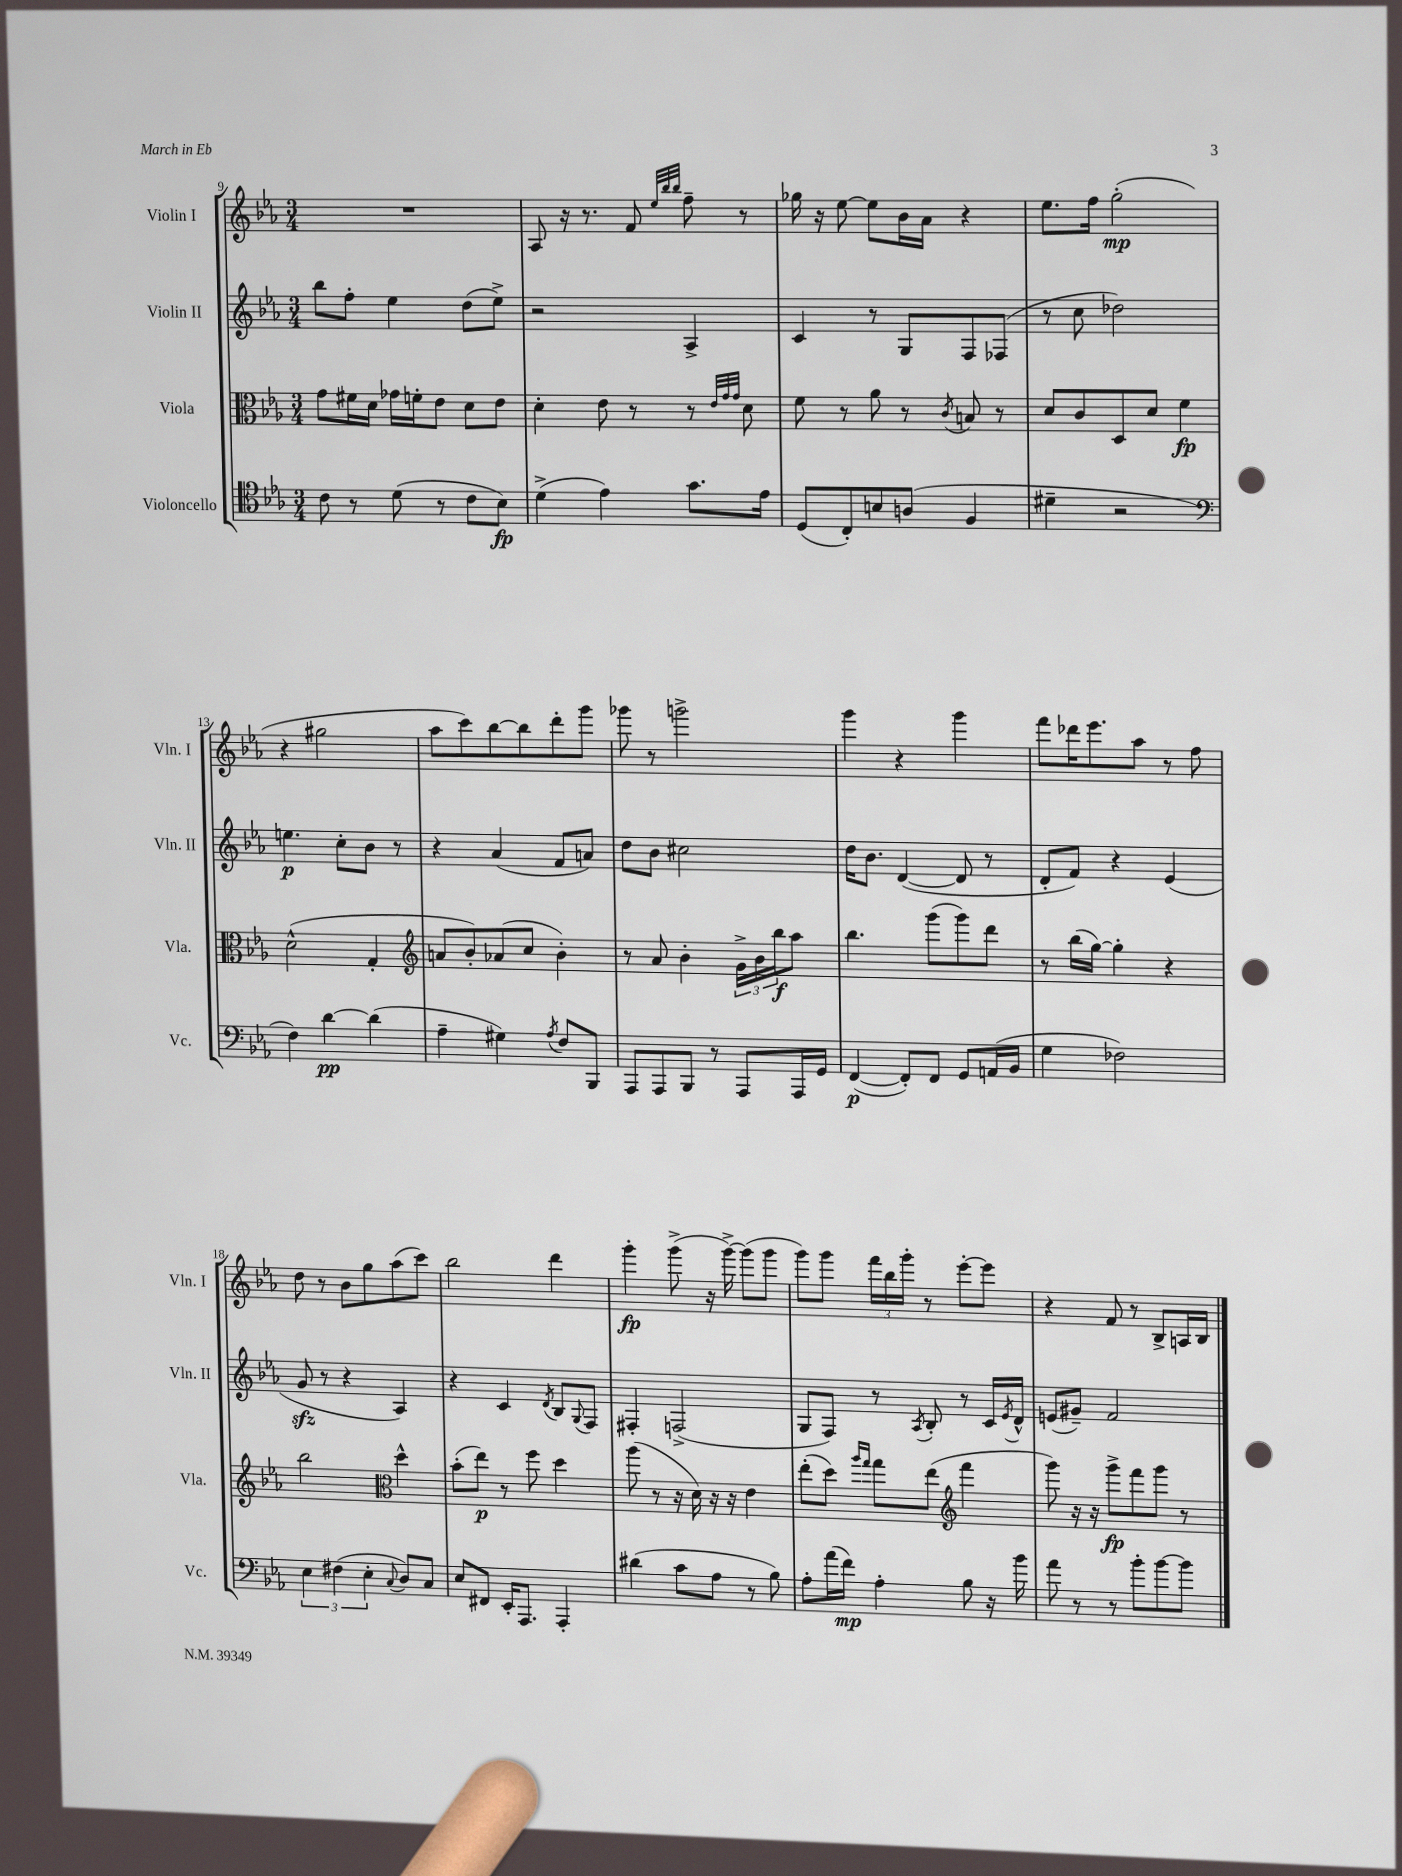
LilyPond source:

<<
\new StaffGroup <<
\new Staff = "s0" \with { instrumentName = "Violin I" shortInstrumentName = "Vln. I" } {
    \clef treble \key ees \major \numericTimeSignature \time 3/4
    R2. |
    aes8 r16 r8. f'8 \grace { ees''32 bes''32 bes''32 } f''8-- r8 |
    ges''16 r16 ees''8~ ees''8 bes'16 aes'16 r4 |
    ees''8. f''16 g''2-.\mp( |
    r4 gis''2 |
    aes''8 c'''8) bes''8~ bes''8 d'''8-. g'''8 |
    ges'''8 r8 g'''2-> |
    g'''4 r4 g'''4 |
    f'''8 des'''16 ees'''8. aes''8 r8 f''8 |
    d''8 r8 bes'8 g''8 aes''8( c'''8) |
    bes''2 d'''4 |
    g'''4-.\fp g'''8->( r16 g'''16~->) g'''8( g'''8 |
    g'''8) g'''8 \tuplet 3/2 { f'''16 bes''16 g'''16-. } r8 ees'''8~-. ees'''8 |
    r4 f'8 r8 bes8-> a16 bes16 \bar "|." |
}
\new Staff = "s1" \with { instrumentName = "Violin II" shortInstrumentName = "Vln. II" } {
    \clef treble \key ees \major \numericTimeSignature \time 3/4
    bes''8 f''8-. ees''4 d''8( ees''8->) |
    r2 aes4-> |
    c'4 r8 g8 f8 fes8( |
    r8 c''8 des''2) |
    e''4.\p c''8-. bes'8 r8 |
    r4 aes'4( f'8 a'8) |
    d''8 bes'8 cis''2 |
    d''16 bes'8. d'4~( d'8 r8 |
    d'8-. f'8) r4 ees'4( |
    g'8\sfz r8 r4 aes4) |
    r4 c'4 \acciaccatura { d'8 } bes8 \appoggiatura { g8 } f8 |
    fis4-. f2->( |
    g8 f8) r8 \acciaccatura { aes8 } bes8-. r8 c'16 \acciaccatura { ees'8 } d'16-^ |
    e'8( gis'8--) f'2 \bar "|." |
}
\new Staff = "s2" \with { instrumentName = "Viola" shortInstrumentName = "Vla." } {
    \clef alto \key ees \major \numericTimeSignature \time 3/4
    g'8 fis'16 d'16 ges'16 f'16-. ees'8 d'8 ees'8 |
    d'4-. ees'8 r8 r8 \grace { ees'32 g'32 g'32 } d'8 |
    f'8 r8 aes'8 r8 \acciaccatura { c'8 } b8 r8 |
    d'8 c'8 d8 d'8 f'4\fp |
    d'2-^( g4-. |
    \clef treble a'8 bes'8-.) aes'8( c''8 bes'4-.) |
    r8 aes'8 bes'4-. \tuplet 3/2 { g'16-> bes'16 bes''16\f } aes''8 |
    bes''4. g'''8( g'''8) d'''8 |
    r8 bes''16( g''16~) g''4-. r4 |
    bes''2 \clef alto d''4-^ |
    bes'8-.( ees''8\p) r8 f''8 d''4 |
    aes''8( r8 r16 d'16) r16 r16 ees'4 |
    ees''8-.( d''8) \grace { aes''16 g''16 } g''8 ees''8( \clef treble f'''4 |
    g'''8) r16 r16 g'''8->\fp f'''8 g'''8 r8 \bar "|." |
}
\new Staff = "s3" \with { instrumentName = "Violoncello" shortInstrumentName = "Vc." } {
    \clef tenor \key ees \major \numericTimeSignature \time 3/4
    c'8 r8 d'8( r8 c'8 bes8\fp) |
    d'4->( ees'4) g'8. ees'16 |
    d8( c8-.) b8 a8( f4 |
    dis'4-- r2 |
    \clef bass f4) d'4~\pp d'4( |
    aes4-- gis4) \acciaccatura { aes8 } f8 bes,,8 |
    aes,,8 aes,,8 bes,,8 r8 aes,,8 aes,,16 g,16 |
    f,4~\p( f,8-.) f,8 g,8 a,16( bes,16 |
    g4 fes2) |
    \tuplet 3/2 { ees4 fis4( ees4-. } \appoggiatura { c8 } d8) c8 |
    ees8 fis,8 ees,16-. aes,,8. aes,,4-. |
    dis'4( c'8 aes8 r8 bes8) |
    aes8-. aes'16( f'16\mp) aes4-. bes8 r16 bes'16 |
    aes'8 r8 r8 bes'8-. bes'8~ bes'8 \bar "|." |
}
>>
>>
\layout { \context { \Score currentBarNumber = #9 } }
